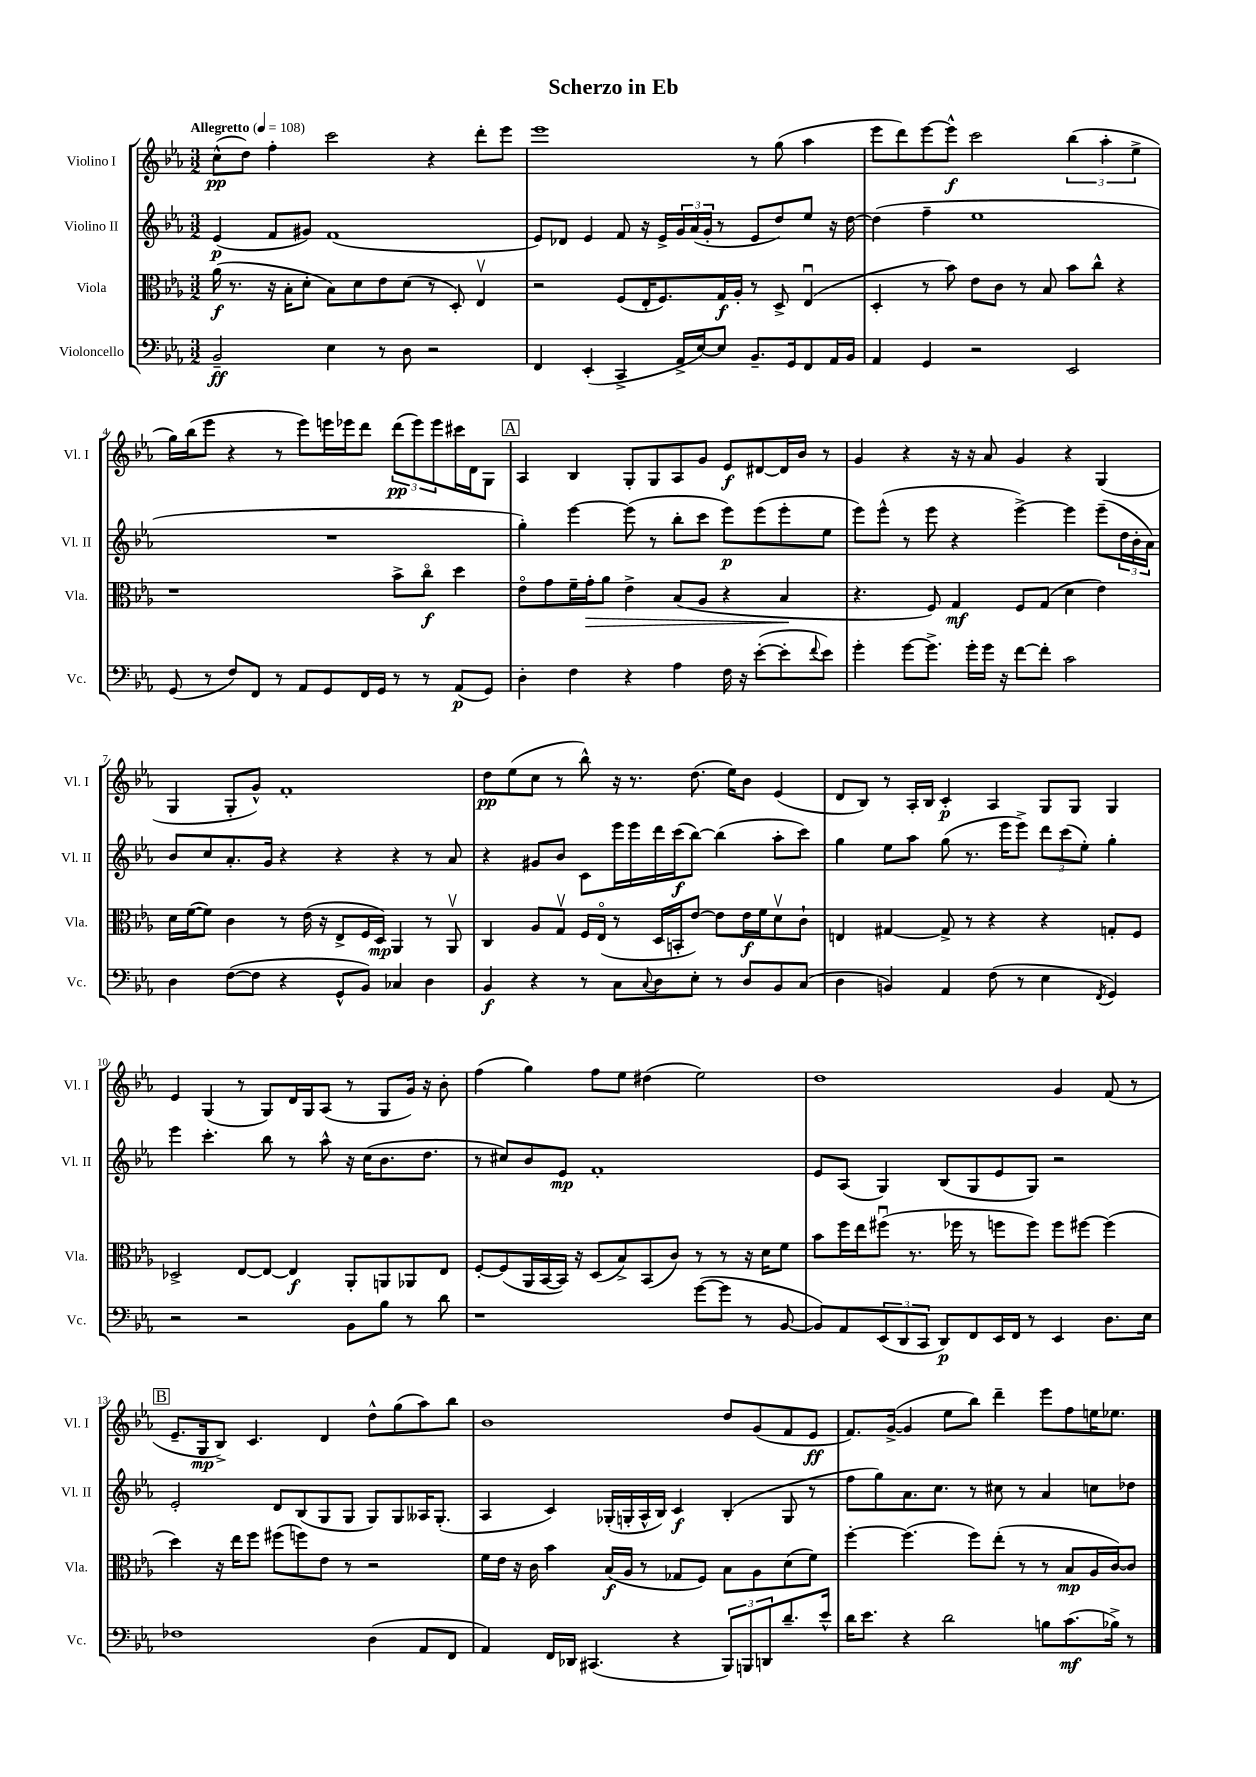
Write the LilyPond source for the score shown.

\header { title = "Scherzo in Eb" }
<<
\new StaffGroup <<
\new Staff = "s0" \with { instrumentName = "Violino I" shortInstrumentName = "Vl. I" } {
    \clef treble \key ees \major \numericTimeSignature \time 3/2 \tempo "Allegretto" 4 = 108
    c''8-^\pp( d''8) f''4-. c'''2 r4 d'''8-. ees'''8 |
    ees'''1 r8 g''8( aes''4 |
    ees'''8 d'''8) ees'''8~ ees'''8-^\f c'''2 \tuplet 3/2 { bes''4( aes''4-. ees''4-> } |
    g''16) bes''16( ees'''8 r4 r8 ees'''8) e'''16 ees'''16 d'''8 \tuplet 3/2 { d'''8\pp( ees'''8) ees'''8 } cis'''16 d'16 g8 |
    \mark \markup { \box "A" } aes4 bes4 g8-. g8 aes8 g'8 ees'8\f dis'8~ dis'16 bes'16 r8 |
    g'4 r4 r16 r16 aes'8 g'4 r4 g4( |
    g4 g8-. g'8-^) f'1-. |
    d''8\pp ees''8( c''8 r8 bes''8-^) r16 r8. d''8.( ees''16) bes'8 ees'4( |
    d'8 bes8) r8 aes16-. bes16 c'4-.\p aes4 g8 g8 g4 |
    ees'4 g4( r8 g8) d'16 g16 aes8( r8 g8 g'16) r16 bes'8-. |
    f''4( g''4) f''8 ees''8 dis''4( ees''2) |
    d''1 g'4 f'8( r8 |
    \mark \markup { \box "B" } ees'8.-- g16\mp bes8->) c'4. d'4 d''8-^ g''8( aes''8) bes''8 |
    bes'1 d''8 g'8( f'8 ees'8\ff |
    f'8.) g'16~->( g'4 ees''8 bes''8) d'''4-- ees'''8 f''8 e''16 ees''8. \bar "|." |
}
\new Staff = "s1" \with { instrumentName = "Violino II" shortInstrumentName = "Vl. II" } {
    \clef treble \key ees \major \numericTimeSignature \time 3/2
    ees'4\p( f'8 gis'8) f'1( |
    ees'8) des'8 ees'4 f'8 r16 ees'16-> \tuplet 3/2 { g'16 aes'16( g'16-. } r8 ees'8 d''8) ees''8 r16 d''16~ |
    d''4( f''4-- ees''1 |
    R1. |
    \mark \markup { \box "A" } g''4-.) ees'''4~ ees'''8( r8 bes''8-. c'''8 ees'''8\p) ees'''8( ees'''8-. ees''8 |
    ees'''8) ees'''8-^( r8 ees'''8 r4 ees'''4~->) ees'''4 ees'''8--( \tuplet 3/2 { d''16 bes'16-. aes'16) } |
    bes'8 c''8 aes'8.-. g'16 r4 r4 r4 r8 aes'8 |
    r4 gis'8 bes'8 c'8 ees'''16 ees'''16 d'''16 c'''16\f( bes''8~) bes''4( aes''8-. c'''8) |
    g''4 ees''8 aes''8 g''8( r8. ees'''16 ees'''8->) \tuplet 3/2 { d'''8 c'''8( ees''8-.) } g''4-. |
    ees'''4 c'''4.-. bes''8 r8 aes''8-^ r16 c''16( bes'8. d''8. |
    r8 cis''8) bes'8 ees'8\mp f'1-. |
    ees'8 aes8( g4) bes8( g8 ees'8 g8) r2 |
    \mark \markup { \box "B" } ees'2-. d'8 bes8( g8 g8 g8) g8 aeses16 g8.-.( |
    aes4 c'4) ges16-.( g16-. aes16-^ bes16) c'4\f bes4-.( g8 r8 |
    f''8 g''8) aes'8. c''8. r8 cis''8 r8 aes'4 c''8 des''8 \bar "|." |
}
\new Staff = "s2" \with { instrumentName = "Viola" shortInstrumentName = "Vla." } {
    \clef alto \key ees \major \numericTimeSignature \time 3/2
    aes'16\f( r8. r16 bes16-. d'8-. bes8) d'8 ees'8 d'8( r8 d8-.) ees4\upbow |
    r2 f8( ees16-. f8.) g16\f aes16-. r8 d8-> ees4\downbow( |
    d4-. r8 bes'8) ees'8 c'8 r8 bes8 bes'8 c''8-^ r4 |
    r1 bes'8-> c''8\flageolet\f d''4 |
    \mark \markup { \box "A" } ees'8\flageolet g'8 f'16-- g'16-.\> aes'8 ees'4-> bes8( aes8 r4 bes4\! |
    r4. f8) g4\mf f8 g8( d'4 ees'4) |
    d'16 f'16~( f'8) c'4 r8 ees'16( r16 ees8-> f16 d16\mp) aes,4 r8 aes,8\upbow |
    c4 aes8 g8\upbow f16 ees16\flageolet( r8 d16 b,16-. ees'8~) ees'8 ees'16\f f'16 d'8\upbow c'8-! |
    e4 gis4~ gis8-> r8 r4 r4 g8-. f8 |
    des2-> ees8~ ees8~ ees4\f aes,8-. a,8 aes,8 ees8 |
    f8~-. f8( aes,16 bes,16~ bes,16) r16 d8( bes8->) bes,8( c'8) r8 r8 r16 d'16 f'8 |
    bes'8 f''16 ees''16 fis''8\downbow( r8. fes''16 r8 f''8 f''8) f''8 fis''8~ fis''4( |
    \mark \markup { \box "B" } d''4) r16 ees''16 f''8 fis''8( f''8) ees'8 r8 r2 |
    f'16 ees'16 r16 c'16 bes'4 bes16\f( aes16 r8 ges8 f8) bes8 aes8 d'8( f'8) |
    f''4~-. f''4.( f''8) ees''8-.( r8 r8 bes8\mp aes16 c'16~) c'8 \bar "|." |
}
\new Staff = "s3" \with { instrumentName = "Violoncello" shortInstrumentName = "Vc." } {
    \clef bass \key ees \major \numericTimeSignature \time 3/2
    bes,2--\ff ees4 r8 d8 r2 |
    f,4 ees,4-.( c,4-> aes,16-> ees16~) ees8 bes,8.-- g,16 f,8 aes,16 bes,16 |
    aes,4 g,4 r2 ees,2 |
    g,8( r8 f8) f,8 r8 aes,8 g,8 f,16 g,16 r8 r8 aes,8\p( g,8) |
    \mark \markup { \box "A" } d4-. f4 r4 aes4 f16 r16 ees'8~-.( ees'8-. \appoggiatura { f'8 } ees'8) |
    g'4-. g'8~ g'8.-> g'16-. g'16 r16 f'8~ f'8-. c'2 |
    d4 f8~( f8 r4 g,8-^ bes,8) ces4 d4 |
    bes,4\f r4 r8 c8 \appoggiatura { c8 } d8 ees8-. r8 d8 bes,8 c8( |
    d4 b,4) aes,4 f8( r8 ees4 \acciaccatura { f,8 } g,4) |
    r2 r2 bes,8 bes8 r8 d'8 |
    r1 g'8~( g'8 r8 bes,8~ |
    bes,8) aes,8 \tuplet 3/2 { ees,8( d,8 c,8 } d,8\p) f,8 ees,16 f,16 r8 ees,4 d8. ees16 |
    \mark \markup { \box "B" } fes1 d4( aes,8 f,8 |
    aes,4) f,16 des,16 cis,4.( r4 \tuplet 3/2 { bes,,8) b,,8 d,8 } d'8.-- ees'16-^ |
    d'16 ees'8. r4 d'2 b8 c'8.\mf( bes16->) r8 \bar "|." |
}
>>
>>
